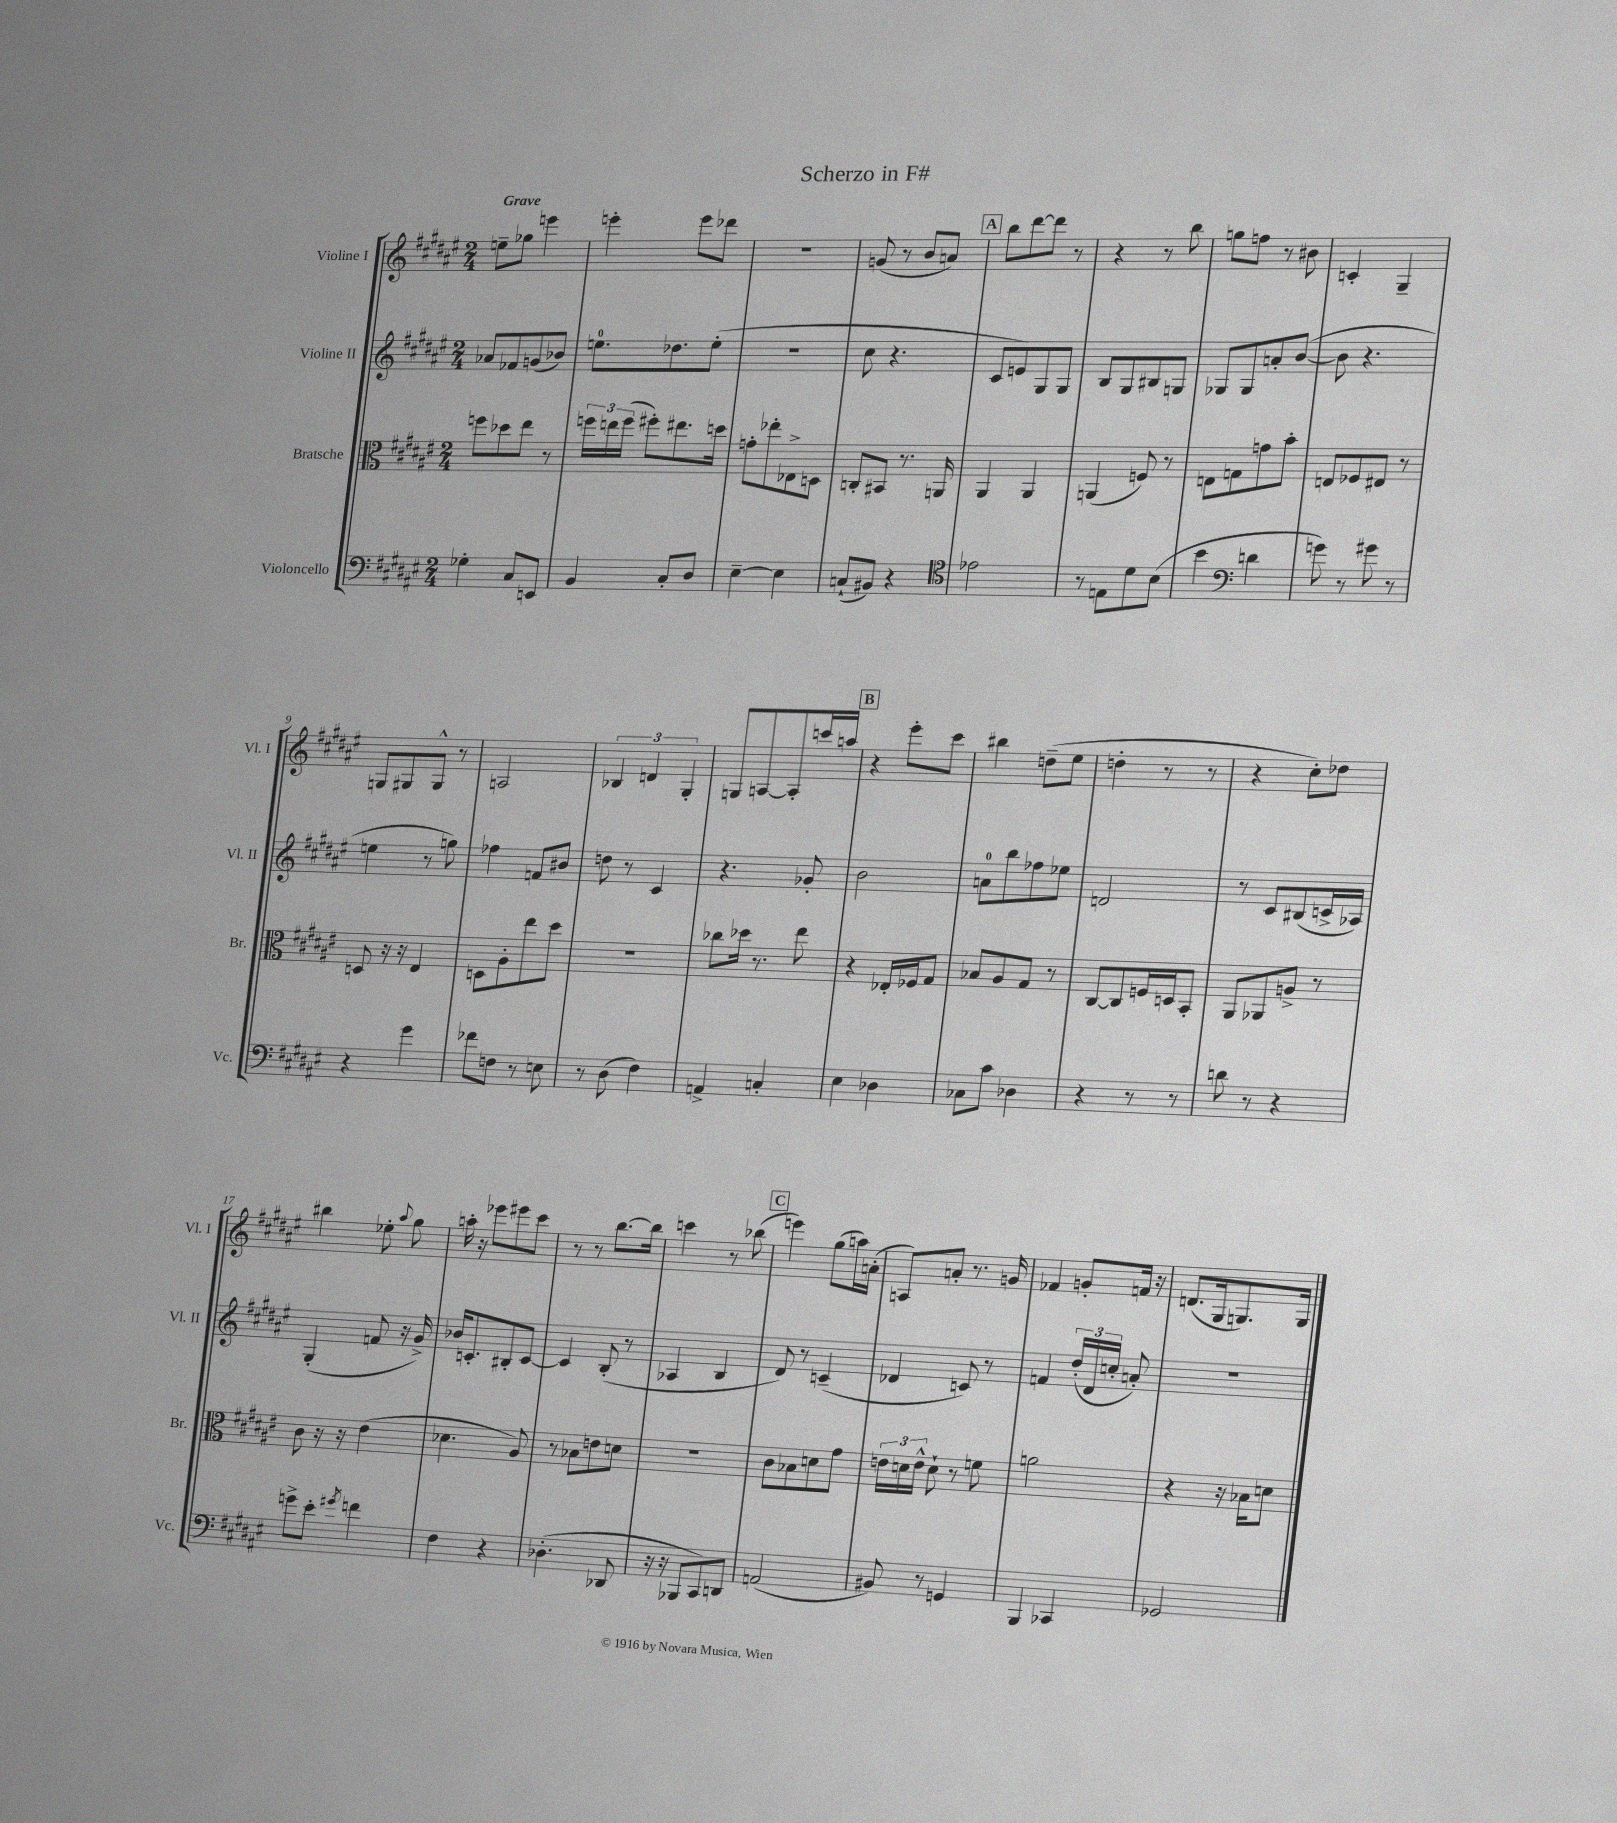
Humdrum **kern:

**kern	**kern	**kern	**kern
*staff4	*staff3	*staff2	*staff1
*clefF4	*clefC3	*clefG2	*clefG2
*k[f#c#g#d#a#e#]	*k[f#c#g#d#a#e#]	*k[f#c#g#d#a#e#]	*k[f#c#g#d#a#e#]
*M2/4	*M2/4	*M2/4	*M2/4
4G-'	8ff	8a-	8ee~
.	8dd-	8f-	8gg-
8C#	8ee#	(8g	4eee
8EE	8r	8b-)	.
=	=	=	=
4BB	24ff	8.ee	4eee'
.	24ee	.	.
.	(24ff	.	.
.	8ff#')	.	.
.	.	8.dd-	.
8C#'	8.ee#	.	8eee
8D#	.	(8ee'	8ddd-
.	16dd	.	.
=	=	=	=
[4E#~	8g'	2r	2r
.	8ee-'	.	.
4E#]	8E-^	.	.
.	8D	.	.
=	=	=	=
(8C`	8C'	8cc#	(8g
8BB#)	8BB#	4.r	8r
4r	8.r	.	8b
.	.	.	8a)
.	16AA	.	.
=	=	=	=
*clefC4	*	*	*
2e-	4AA#	8c#	8bb
.	.	8e)	[8ddd#
.	4AA#	8G#	8ddd#]
.	.	8G#	8r
=	=	=	=
8r	(4AA	8B	4r
8E	.	8G#	.
8d#	8F)	8B#	8r
(8B	8r	8G	8bb
=	=	=	=
4b	8E	8G-	8gg
.	8G	8G-	8ff
*clefF4	*	*	*
4d	8g	8a'	8r
.	8b'	([8b	8b#
=	=	=	=
8g)	8E	8b]	4c'
8r	8F-	4.r	.
8g#	8E#	.	4G#~
8r	8r	.	.
=	=	=	=
4r	8D	4ee	8G
.	16r	.	8G#
.	16r	.	.
4g#	4E#	8r	8G#^^
.	.	8gg)	8r
=	=	=	=
8f-	8D	4ff-	2A
8F	8A#'	.	.
8r	8ee#	8f	.
8E	8dd#	8b#	.
=	=	=	=
8r	2r	8dd	6B-
(8D#	.	8r	.
.	.	.	6d
4F#)	.	4c#	.
.	.	.	6G#'
=	=	=	=
4AA^	8cc-	4.r	8G
.	16dd-	.	[8A
.	8.r	.	.
4C'	.	.	8A']
.	8ee#	8g-'	16ccc
.	.	.	16aa
=	=	=	=
4E#	4r	2b	4r
4D-	16E-'	.	8eee#'
.	16F-	.	.
.	8G#	.	8ccc#
=	=	=	=
8C-	8B-	8a	4bb#
8c#	8A#	8bb	.
4D-	8G#	8ff-	(8dd~
.	8r	8ee-	8ee#
=	=	=	=
4r	[8C#	2d	4dd'
.	8C#]	.	.
8r	16F	.	8r
.	16D	.	.
8r	8BB'	.	8r
=	=	=	=
8d	8AA#	8r	4r
8r	8AA-	8c#	.
4r	8A^	(8B#	8cc#')
.	8r	16c^	8dd-
.	.	16A-)	.
=	=	=	=
8g^	8c#	(4G#'	4bb#
8e#'	16r	.	.
.	16r	.	.
8qg#	.	.	.
4f	(4e#	8f	8ee-'
.	.	.	8qqaa#
.	.	16r	8gg#
.	.	16g#^)	.
=	=	=	=
4F#	4.d-	16b-	16aa'
.	.	8.c'	16r
.	.	.	8eee-
4r	.	8B#'	8eee#
.	8A#)	[8c	8ccc#
=	=	=	=
(4.D-'	8r	4c]	8r
.	8B-	.	8r
.	8e	(8B'	[8.bb
8DD-	8d	8r	.
.	.	.	16bb]
=	=	=	=
16r	2r	4A-	4ccc
16r	.	.	.
8BBB-	.	.	.
8CC#)	.	4B	8r
8DD	.	.	(8bb-
=	=	=	=
(2AA	8c#	8d#)	4eee)
.	8B-	8r	.
.	8d	(4c~	(8gg#
.	8g#	.	16aa)
.	.	.	(16a'
=	=	=	=
8BB#)	24e	4d-	8A)
.	24d	.	.
.	24e^^	.	.
8r	8d`	.	8a'
4GG	8r	8c)	8.r
.	8f	8r	.
.	.	.	16g
=	=	=	=
4BBB	2a	4f	4f-
4CC-	.	(24dd#'	8g'
.	.	24d#	.
.	.	24cc'	.
.	.	8a')	16f
.	.	.	16r
=	=	=	=
2GG-	4r	2r	(8.d
.	.	.	16G#
.	16r	.	8.G)
.	16B-	.	.
.	8d	.	.
.	.	.	16G
==	==	==	==
*-	*-	*-	*-
